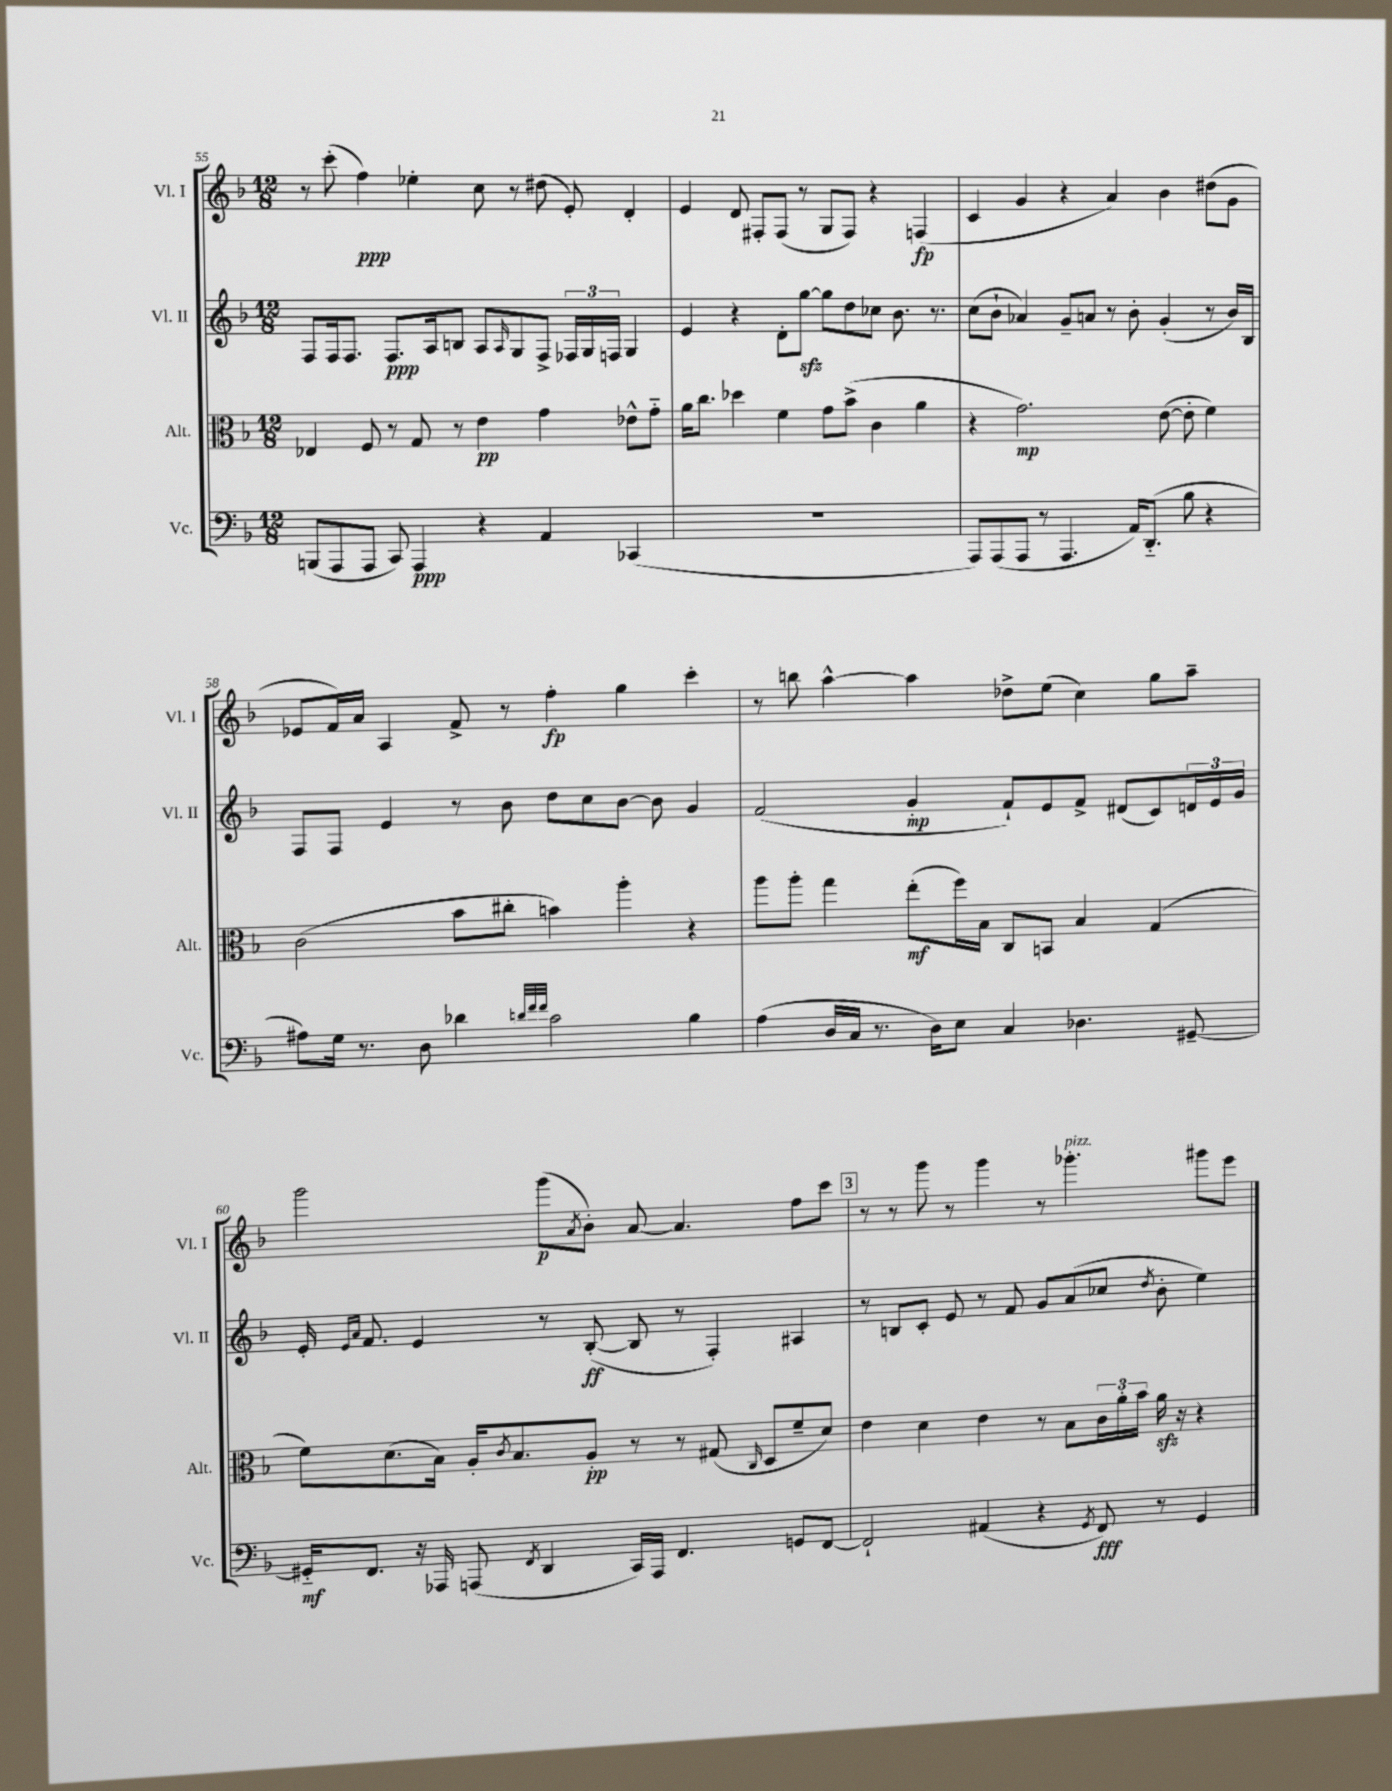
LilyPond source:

<<
\new StaffGroup <<
\new Staff = "s0" \with { instrumentName = "Vl. I" shortInstrumentName = "Vl. I" } {
    \clef treble \key f \major \numericTimeSignature \time 12/8
    r8 c'''8-.( f''4\ppp) ees''4-. c''8 r8 dis''8( e'8-.) d'4-. |
    e'4 d'8 fis8-. fis8( r8 g8 fis8) r4 f4\fp( |
    c'4 g'4 r4 a'4) bes'4 dis''8( g'8 |
    ees'8 f'16) a'16 a4 f'8-> r8 f''4-.\fp g''4 c'''4-. |
    r8 b''8 a''4~-^ a''4 des''8-> e''8( c''4) g''8 a''8-- |
    g'''2 g'''8\p( \acciaccatura { a'8 } bes'8-.) a'8~ a'4. f''8 c'''8 |
    \mark \markup { \box "3" } r8 r8 g'''8 r8 g'''4 r8 ges'''4.-.^\markup { \italic "pizz." } gis'''8 e'''8 \bar "|." |
}
\new Staff = "s1" \with { instrumentName = "Vl. II" shortInstrumentName = "Vl. II" } {
    \clef treble \key f \major \numericTimeSignature \time 12/8
    f8 f16 f8. f8.\ppp a16 b8 a8 \grace { a16 } g8 f8-> \tuplet 3/2 { fes16 g16 f16 } g4 |
    e'4 r4 d'8-. g''8~\sfz g''8 d''8 ces''8 bes'8. r8. |
    c''8( bes'8-! aes'4) g'8-- a'8 r8 bes'8-. g'4-.( r8 bes'16) bes16 |
    f8 f8 e'4 r8 bes'8 d''8 c''8 bes'8~ bes'8 g'4 |
    f'2( g'4-.\mp f'8-!) e'8 f'8-> dis'8( c'8) \tuplet 3/2 { d'16 e'16 g'16 } |
    e'16-. \grace { e'16 a'16 } f'8. e'4 r8 bes8~-.\ff( bes8 r8 f4-.) ais4 |
    \mark \markup { \box "3" } r8 b8 c'8-. e'8 r8 f'8 g'8 a'8( ces''8 \acciaccatura { d''8 } bes'8-. e''4) \bar "|." |
}
\new Staff = "s2" \with { instrumentName = "Alt." shortInstrumentName = "Alt." } {
    \clef alto \key f \major \numericTimeSignature \time 12/8
    ees4 f8 r8 g8 r8 e'4\pp g'4 ees'8-^ g'8-_ |
    a'16 c''8. des''4 f'4 g'8 bes'8->( c'4 a'4 |
    r4 g'2.\mp) e'8~( e'8-. f'4) |
    c'2( bes'8 cis''8-. b'4) a''4-. r4 |
    a''8 a''8-. g''4 e''8-.\mf( f''16) bes16 c8 b,8 bes4 g4( |
    f'8) d'8.( bes16) a16-. \acciaccatura { c'8 } bes8. a8-.\pp r8 r8 gis8( \grace { c16 } d8 f'8-- d'8) |
    \mark \markup { \box "3" } e'4 d'4 e'4 r8 bes8 \tuplet 3/2 { c'16 a'16-. bes'16 } a'16\sfz r16 r4 \bar "|." |
}
\new Staff = "s3" \with { instrumentName = "Vc." shortInstrumentName = "Vc." } {
    \clef bass \key f \major \numericTimeSignature \time 12/8
    b,,8( a,,8 a,,8 c,8) a,,4\ppp r4 a,4 ces,4( |
    R1. |
    a,,8) a,,8( a,,8 r8 a,,4. a,16) d,8.-_( bes8 r4 |
    ais8) g16 r8. d8 des'4 \grace { d'32 f'32 f'32 } c'2 bes4 |
    a4( d16 c16 r8. d16) e8 c4 des4. gis,8~-- |
    gis,16-_\mf f,8. r16 aes,,16 a,,8( \acciaccatura { f,8 } d,4 c,16) a,,16 f,4. g,8 f,8~ |
    \mark \markup { \box "3" } f,2-! ais,4( r4 \acciaccatura { g,8 } f,8\fff) r8 g,4 \bar "|." |
}
>>
>>
\layout { \context { \Score currentBarNumber = #55 } }
